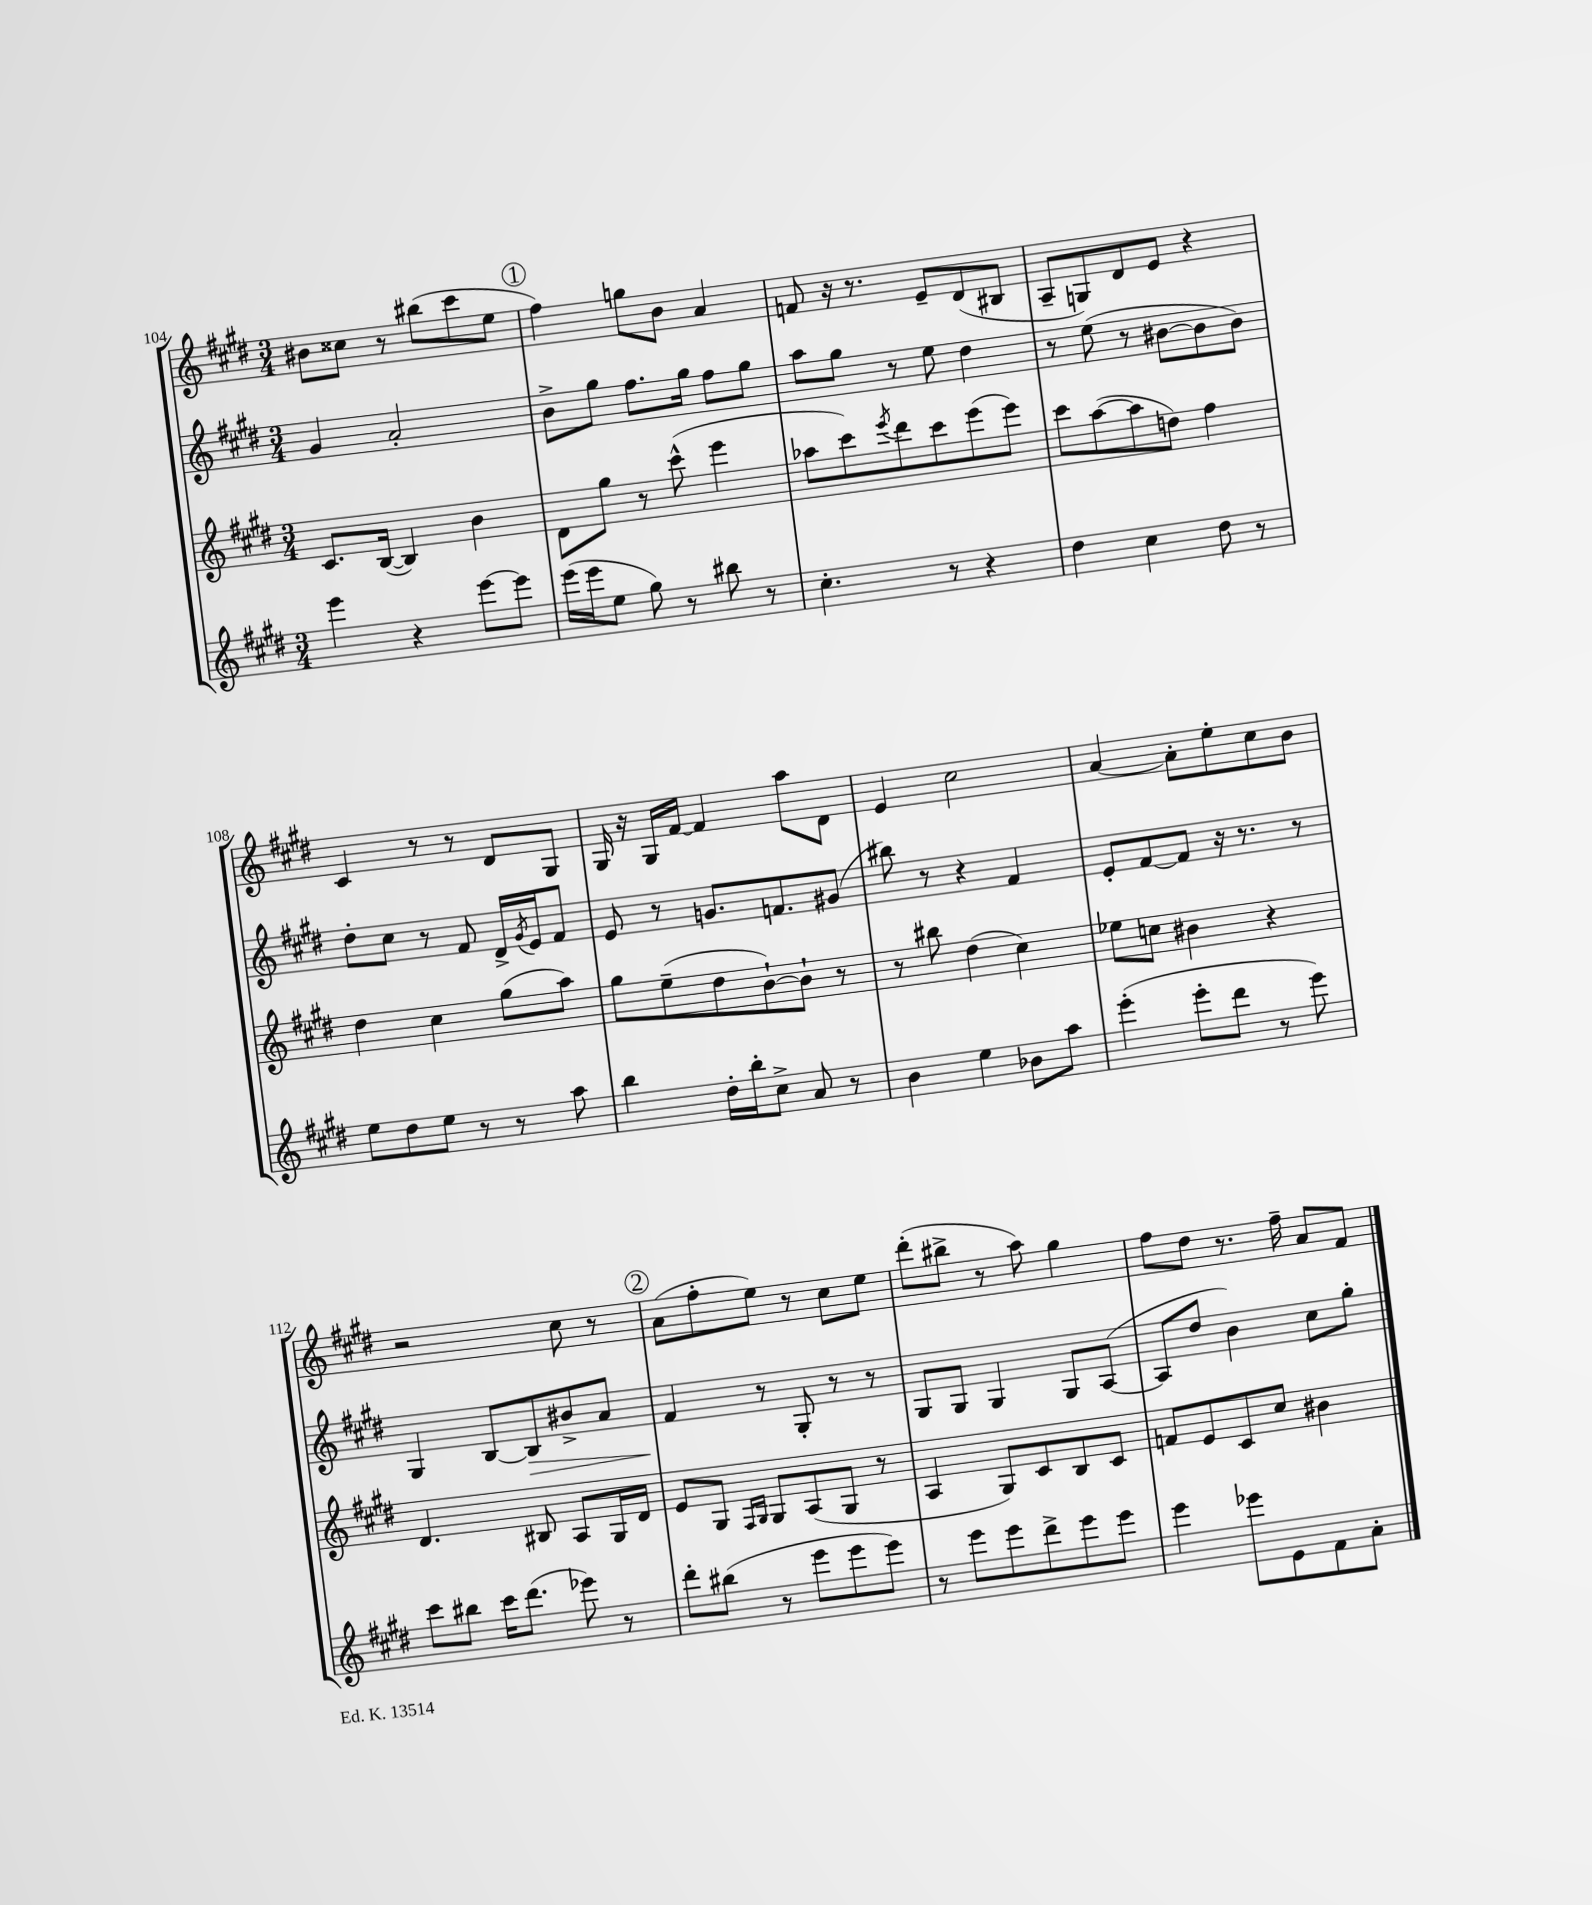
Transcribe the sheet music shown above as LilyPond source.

<<
\new StaffGroup <<
\new Staff = "s0" {
    \clef treble \key e \major \numericTimeSignature \time 3/4
    bis'8 cisis''8 r8 bis''8( cis'''8 e''8 |
    \mark \markup { \circle "1" } fis''4) g''8 b'8 a'4 |
    f'8 r16 r8. e'8-- dis'8( bis8 |
    a8-- g8) dis'8 e'8 r4 |
    cis'4 r8 r8 dis'8 gis8 |
    gis16 r16 gis16 fis'16~ fis'4 a''8 dis'8 |
    e'4 cis''2 |
    a'4~ a'8-. e''8-. cis''8 b'8 |
    r2 cis''8 r8 |
    \mark \markup { \circle "2" } a'8( fis''8-. e''8) r8 cis''8 e''8 |
    dis'''8-.( bis''8-> r8 a''8) gis''4 |
    fis''8 dis''8 r8. fis''16-- a'8 fis'8 \bar "|." |
}
\new Staff = "s1" {
    \clef treble \key e \major \numericTimeSignature \time 3/4
    gis'4 a'2-. |
    \mark \markup { \circle "1" } b'8-> gis''8 fis''8. gis''16 fis''8 gis''8 |
    a''8 gis''8 r8 e''8 dis''4 |
    r8 e''8( r8 bis'8~ bis'8 bis'8) |
    dis''8-. cis''8 r8 fis'8 dis'16-> \acciaccatura { gis'8 } e'16 fis'8 |
    e'8 r8 g'8. f'8. gis'8( |
    bis''8) r8 r4 fis'4 |
    e'8-. fis'8~ fis'8 r16 r8. r8 |
    gis4 b8~ b8\> bis'8-> a'8 |
    \mark \markup { \circle "2" } fis'4\! r8 gis8-. r8 r8 |
    gis8 gis8 gis4 gis8 a8~( |
    a8 dis''8 b'4) cis''8 gis''8-. \bar "|." |
}
\new Staff = "s2" {
    \clef treble \key e \major \numericTimeSignature \time 3/4
    cis'8. b16~( b4) b'4 |
    \mark \markup { \circle "1" } dis'8 gis''8 r8 cis'''8-^( e'''4 |
    aes''8 cis'''8) \acciaccatura { e'''8 } dis'''8 cis'''8 e'''8( e'''8) |
    cis'''8 a''8~( a''8 d''8) fis''4 |
    dis''4 cis''4 gis''8( a''8) |
    gis''8 e''8--( dis''8 b'8~-!) b'8-! r8 |
    r8 bis''8 dis''4( cis''4) |
    ees''8 c''8 bis'4 r4 |
    dis'4. bis8 a8 gis16 dis'16 |
    \mark \markup { \circle "2" } e'8 gis8 \grace { fis16 gis16 } gis8 a8( gis8 r8 |
    a4 gis8) cis'8 b8 cis'8 |
    f'8 e'8 cis'8 cis''8 bis'4 \bar "|." |
}
\new Staff = "s3" {
    \clef treble \key e \major \numericTimeSignature \time 3/4
    e'''4 r4 e'''8~ e'''8 |
    \mark \markup { \circle "1" } e'''16( e'''16 e''8 gis''8) r8 bis''8 r8 |
    cis''4.-. r8 r4 |
    dis''4 cis''4 dis''8 r8 |
    e''8 dis''8 e''8 r8 r8 a''8 |
    b''4 dis''16-. b''16-. cis''8-> a'8 r8 |
    b'4 e''4 bes'8 a''8 |
    e'''4-.( e'''8-. dis'''8 r8 e'''8) |
    cis'''8 bis''8 cis'''16 dis'''8.( ees'''8) r8 |
    \mark \markup { \circle "2" } dis'''8-. bis''8( r8 e'''8 e'''8 e'''8) |
    r8 e'''8 e'''8 dis'''8-> e'''8 e'''8 |
    e'''4 ees'''8 e'8 fis'8 a'8-. \bar "|." |
}
>>
>>
\layout { \context { \Score currentBarNumber = #104 } }
